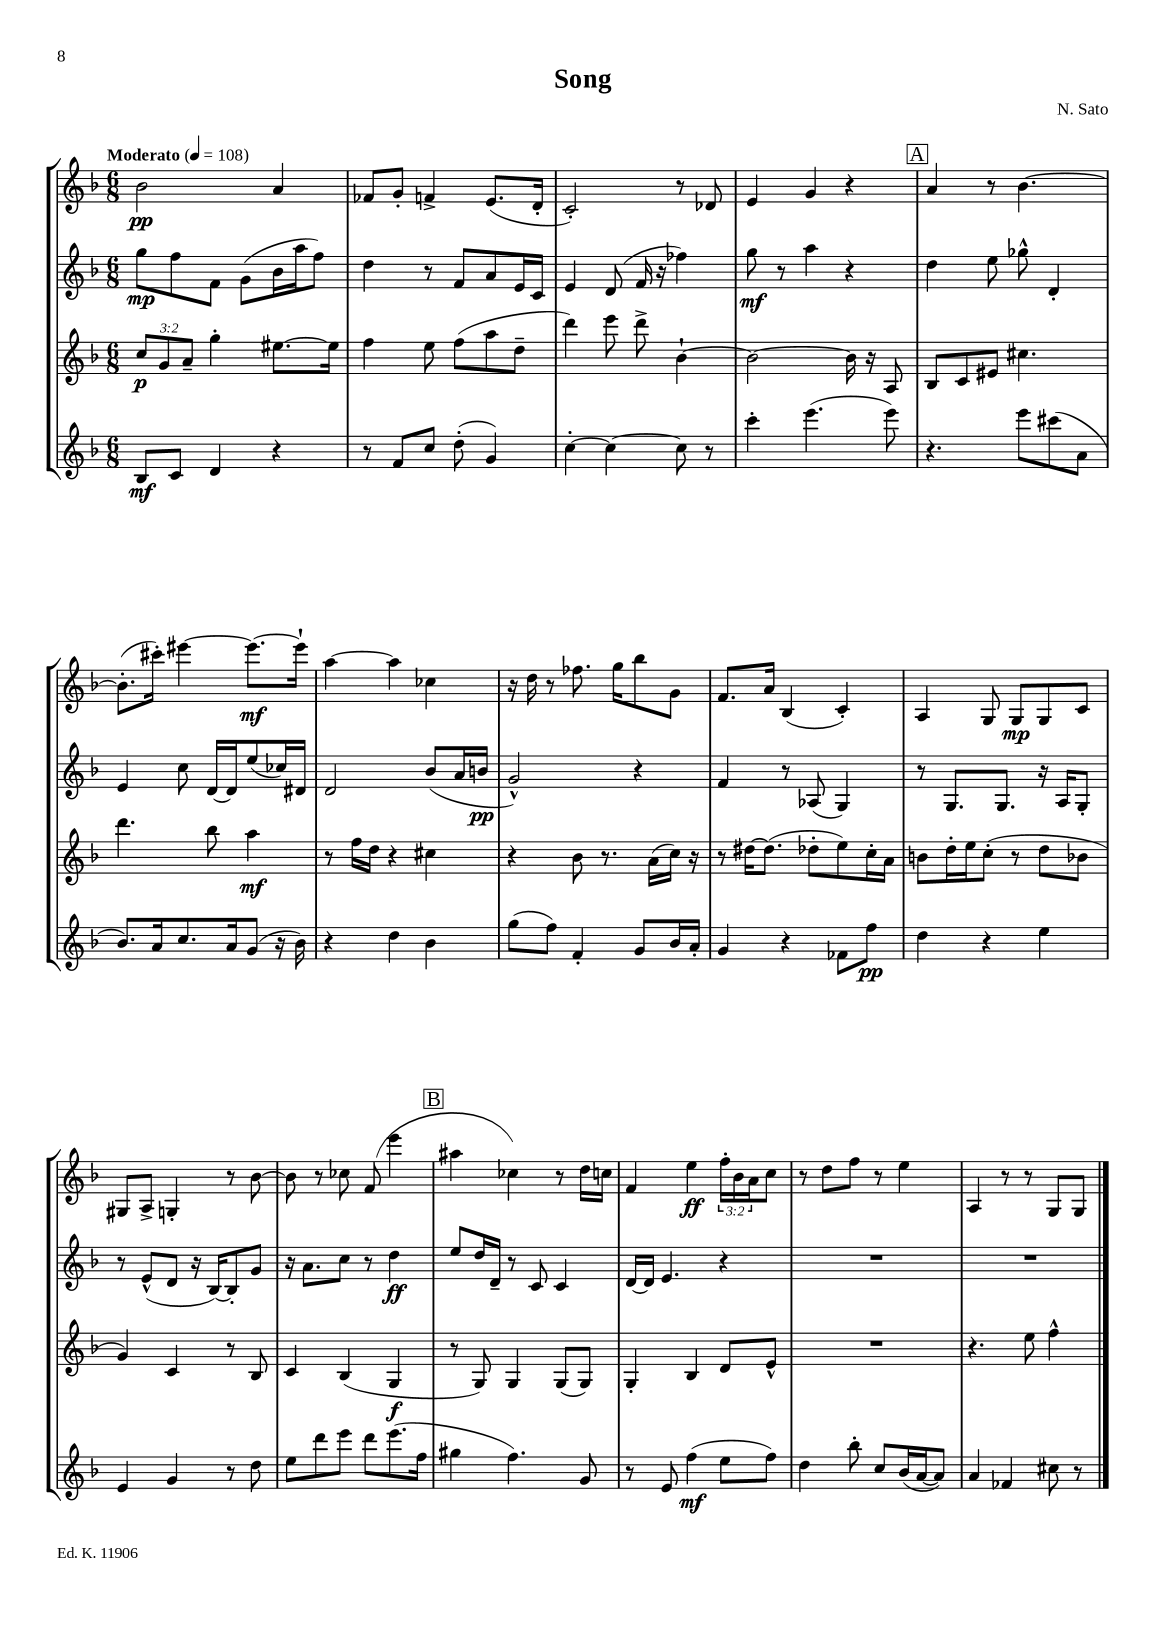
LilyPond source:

\header { title = "Song" composer = "N. Sato" }
<<
\new StaffGroup <<
\new Staff = "s0" {
    \clef treble \key f \major \numericTimeSignature \time 6/8 \override Staff.TupletNumber.text = #tuplet-number::calc-fraction-text \tempo "Moderato" 4 = 108
    bes'2\pp a'4 |
    fes'8 g'8-. f'4-> e'8.( d'16-. |
    c'2-.) r8 des'8 |
    e'4 g'4 r4 |
    \mark \markup { \box "A" } a'4 r8 bes'4.~ |
    bes'8.-.( cis'''16-.) eis'''4~ eis'''8.~\mf eis'''16-! |
    a''4~ a''4 ces''4 |
    r16 d''16 r8 fes''8. g''16 bes''8 g'8 |
    f'8. a'16 bes4( c'4-.) |
    a4 g8 g8\mp g8 c'8 |
    gis8 a8-> g4-. r8 bes'8~ |
    bes'8 r8 ces''8 f'8( e'''4 |
    \mark \markup { \box "B" } ais''4 ces''4) r8 d''16 c''16 |
    f'4 e''4\ff \tuplet 3/2 { f''16-. bes'16 a'16 } c''8 |
    r8 d''8 f''8 r8 e''4 |
    a4 r8 r8 g8 g8 \bar "|." |
}
\new Staff = "s1" {
    \clef treble \key f \major \numericTimeSignature \time 6/8
    g''8\mp f''8 f'8 g'8( bes'16 a''16 f''8) |
    d''4 r8 f'8 a'8 e'16 c'16 |
    e'4 d'8( f'16 r16 fes''4) |
    g''8\mf r8 a''4 r4 |
    \mark \markup { \box "A" } d''4 e''8 ges''8-^ d'4-. |
    e'4 c''8 d'16~ d'16 e''8( ces''16) dis'16 |
    d'2 bes'8( a'16 b'16\pp |
    g'2-^) r4 |
    f'4 r8 aes8( g4) |
    r8 g8. g8. r16 a16 g8-. |
    r8 e'8-^( d'8 r16 bes16~) bes8-. g'8 |
    r16 a'8. c''8 r8 d''4\ff |
    \mark \markup { \box "B" } e''8 d''16 d'16-- r8 c'8 c'4 |
    d'16~ d'16 e'4. r4 |
    R2. |
    R2. \bar "|." |
}
\new Staff = "s2" {
    \clef treble \key f \major \numericTimeSignature \time 6/8 \override Staff.TupletNumber.text = #tuplet-number::calc-fraction-text
    \tuplet 3/2 { c''8\p g'8 a'8-- } g''4-. eis''8.~ eis''16 |
    f''4 e''8 f''8( a''8 d''8-- |
    d'''4) e'''8 d'''8-> bes'4~-! |
    bes'2~ bes'16 r16 a8 |
    \mark \markup { \box "A" } bes8 c'8 eis'8 cis''4. |
    d'''4. bes''8 a''4\mf |
    r8 f''16 d''16 r4 cis''4 |
    r4 bes'8 r8. a'16( c''16) r16 |
    r8 dis''16~ dis''8.( des''8-. e''8) c''16-. a'16 |
    b'8 d''16-. e''16 c''8-.( r8 d''8 bes'8 |
    g'4) c'4 r8 bes8 |
    c'4 bes4( g4\f |
    \mark \markup { \box "B" } r8 g8) g4 g8( g8) |
    g4-. bes4 d'8 e'8-^ |
    R2. |
    r4. e''8 f''4-^ \bar "|." |
}
\new Staff = "s3" {
    \clef treble \key f \major \numericTimeSignature \time 6/8
    bes8\mf c'8 d'4 r4 |
    r8 f'8 c''8 d''8-.( g'4) |
    c''4~-. c''4~ c''8 r8 |
    c'''4-. e'''4.( e'''8) |
    \mark \markup { \box "A" } r4. e'''8 cis'''8( a'8 |
    bes'8.) a'16 c''8. a'16 g'8( r16 bes'16) |
    r4 d''4 bes'4 |
    g''8( f''8) f'4-. g'8 bes'16 a'16-. |
    g'4 r4 fes'8 f''8\pp |
    d''4 r4 e''4 |
    e'4 g'4 r8 d''8 |
    e''8 d'''8 e'''8 d'''8 e'''8.( f''16 |
    \mark \markup { \box "B" } gis''4 f''4.) g'8 |
    r8 e'8 f''4\mf( e''8 f''8) |
    d''4 bes''8-. c''8 bes'16( a'16~ a'8) |
    a'4 fes'4 cis''8 r8 \bar "|." |
}
>>
>>
\layout { \context { \Score \remove "Bar_number_engraver" } }
